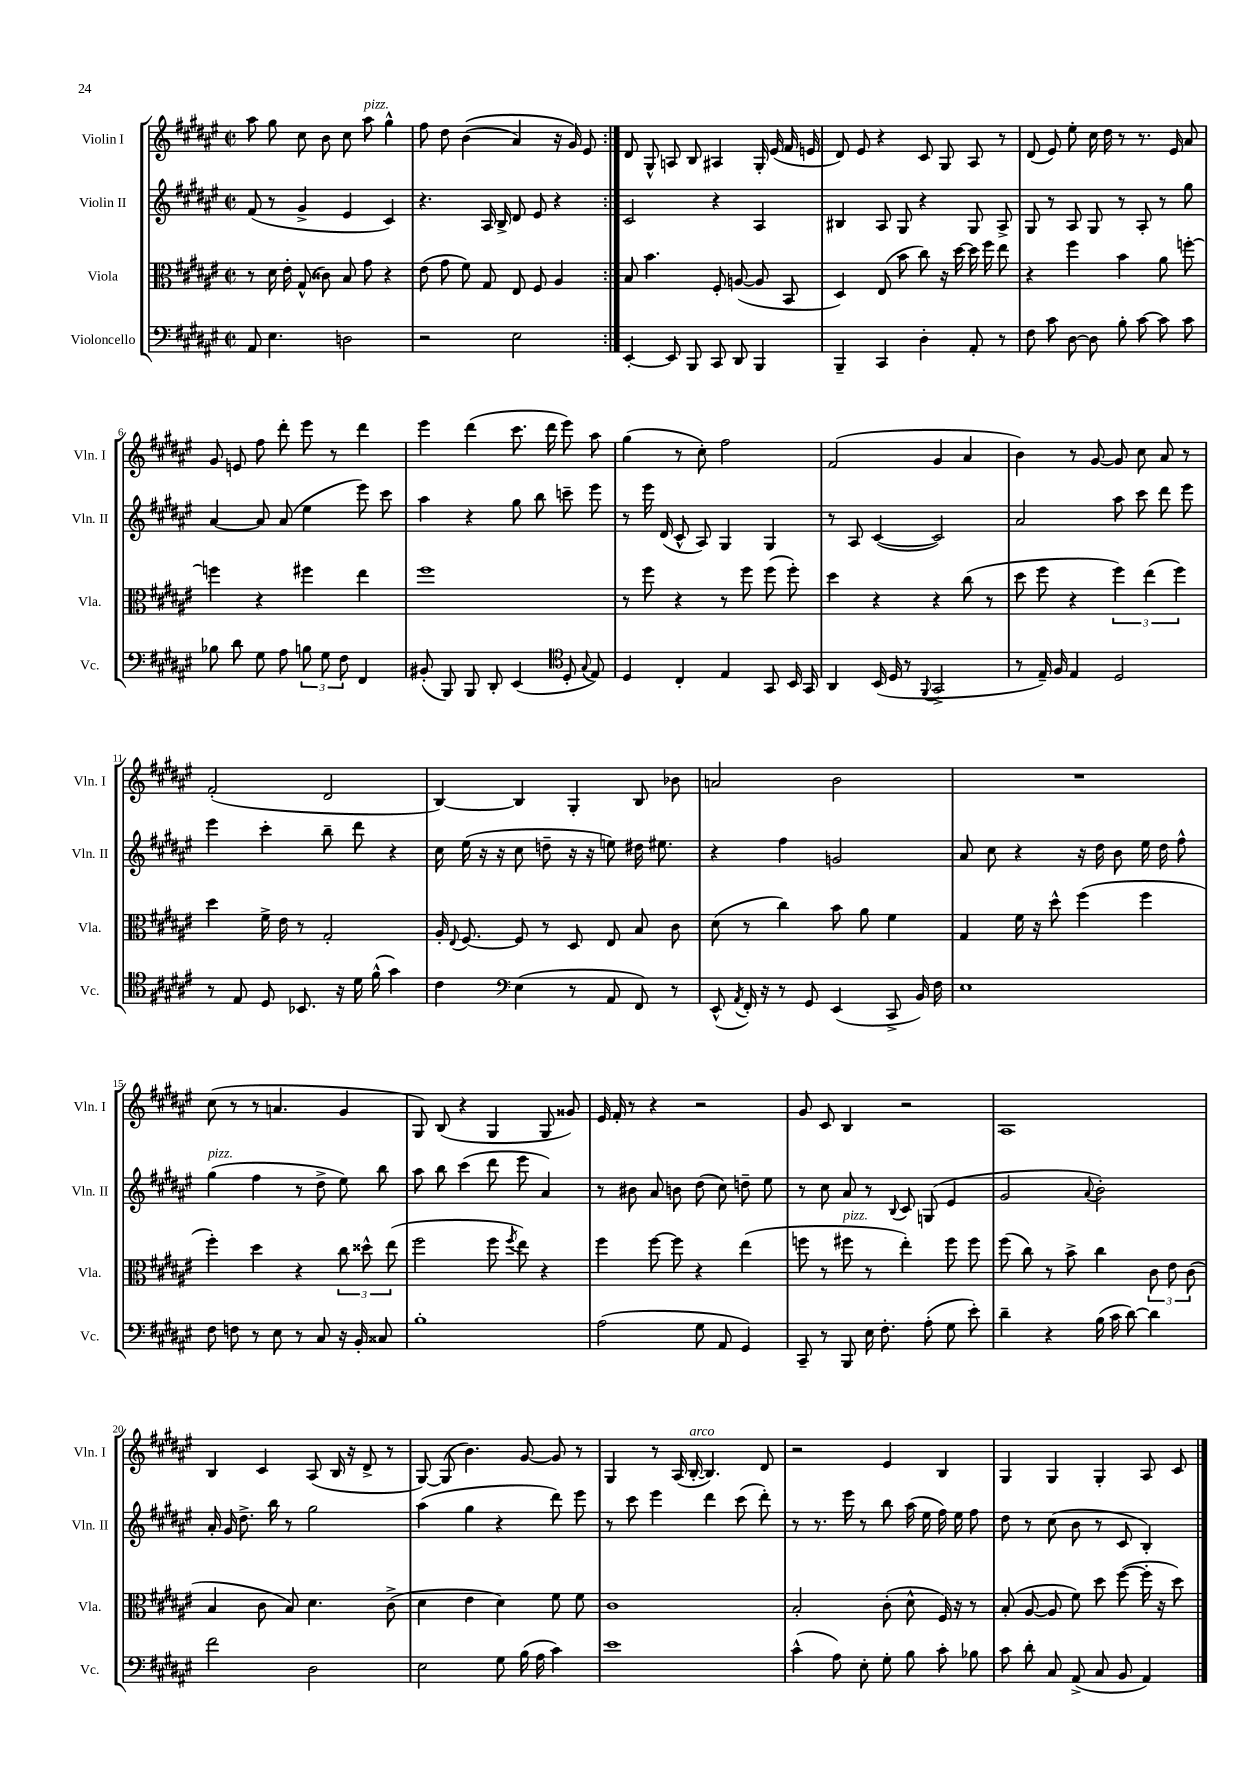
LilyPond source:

<<
\new StaffGroup <<
\new Staff = "s0" \with { instrumentName = "Violin I" shortInstrumentName = "Vln. I" } {
    \clef treble \key fis \major \defaultTimeSignature \time 2/2
    \autoBeamOff \repeat volta 2 { ais''8 gis''8 cis''8 b'8 cis''8 ais''8^\markup { \italic "pizz." } gis''4-^ |
    fis''8 dis''8 b'4(\( ais'4) r16 gis'16\) eis'8 | }
    dis'8 gis8-^ a8 b8 ais4 gis16-. eis'16( fis'16 e'16 |
    dis'8) eis'8 r4 cis'8 gis8 ais8 r8 |
    dis'8( eis'8) eis''8-. cis''16 dis''16 r8 r8. eis'16 ais'8 |
    gis'8 e'8 fis''8 dis'''8-. eis'''8 r8 dis'''4 |
    eis'''4 dis'''4( cis'''8. dis'''16 eis'''8) ais''8 |
    gis''4( r8 cis''8-.) fis''2 |
    fis'2( gis'4 ais'4 |
    b'4) r8 gis'8~ gis'8 cis''8 ais'8 r8 |
    fis'2-.( dis'2 |
    b4~) b4 gis4-. b8 bes'8 |
    a'2 b'2 |
    R1 |
    cis''8( r8 r8 a'4. gis'4 |
    gis8) b8( r4 gis4 gis8 gisis'8) |
    eis'16 fis'16-. r8 r4 r2 |
    gis'8 cis'8 b4 r2 |
    ais1 |
    b4 cis'4 ais8( b16 r16 dis'8-> r8 |
    gis8~) gis8( b'4.) gis'8~ gis'8 r8 |
    gis4 r8 ais16( b16~-.^\markup { \italic "arco" } b4.) dis'8 |
    r2 eis'4 b4 |
    gis4 gis4 gis4-. ais8 cis'8 \bar "|." |
}
\new Staff = "s1" \with { instrumentName = "Violin II" shortInstrumentName = "Vln. II" } {
    \clef treble \key fis \major \defaultTimeSignature \time 2/2
    \autoBeamOff \repeat volta 2 { fis'8( r8 gis'4-> eis'4 cis'4) |
    r4. ais16 b16-> dis'8 eis'8 r4 | }
    cis'2 r4 ais4 |
    bis4 ais8 gis8 r4 gis8 ais8-> |
    gis8 r8 ais8 gis8 r8 ais8-. r8 gis''8 |
    ais'4~ ais'8 ais'8( eis''4 eis'''8) cis'''8 |
    ais''4 r4 gis''8 b''8 c'''8-- eis'''8 |
    r8 eis'''16 dis'16( cis'8-^ ais8) gis4 gis4 |
    r8 ais8 cis'4~( cis'2) |
    ais'2 ais''8 cis'''8 dis'''8 eis'''8 |
    eis'''4 cis'''4-. b''8-- dis'''8 r4 |
    cis''16 eis''16( r16 r16 cis''8 d''8-- r16 r16 e''8) dis''16 eis''8. |
    r4 fis''4 g'2 |
    ais'8 cis''8 r4 r16 dis''16 b'8 eis''16 dis''16 fis''8-^ |
    gis''4^\markup { \italic "pizz." }( fis''4 r8 dis''8-> eis''8) b''8 |
    ais''8 b''8 cis'''4( dis'''8 eis'''8 ais'4) |
    r8 bis'8 ais'8 b'8 dis''8( cis''8) d''8-- eis''8 |
    r8 cis''8 ais'8 r8 \appoggiatura { b8 } cis'8 g8( eis'4 |
    gis'2 \appoggiatura { ais'8 } b'2-.) |
    ais'16-. gis'16 dis''8.-> b''16 r8 gis''2 |
    ais''4( gis''4 r4 dis'''8) eis'''8 |
    r8 cis'''8 eis'''4 dis'''4 cis'''8( dis'''8-.) |
    r8 r8. eis'''16 r8 b''8 ais''16( eis''16 fis''16) eis''16 fis''8 |
    dis''8 r8 cis''8( b'8 r8 cis'8 b4-.) \bar "|." |
}
\new Staff = "s2" \with { instrumentName = "Viola" shortInstrumentName = "Vla." } {
    \clef alto \key fis \major \defaultTimeSignature \time 2/2
    \autoBeamOff \repeat volta 2 { r8 dis'16 eis'16-. gis8-^( cisis'8) b8 gis'8 r4 |
    eis'8( gis'8 fis'8) gis8 eis8 fis8 ais4 | }
    b8 b'4. fis8-. a8~( a8 b,8 |
    dis4) eis8( b'8 cis''8) r16 dis''16~ dis''16 fis''16 eis''8 |
    r4 fis''4 b'4 ais'8 f''8~-. |
    f''4 r4 fis''4 eis''4 |
    fis''1 |
    r8 fis''8 r4 r8 fis''8 fis''8( fis''8-.) |
    dis''4 r4 r4 cis''8( r8 |
    dis''8 fis''8 r4 \tuplet 3/2 { fis''4) eis''4( fis''4) } |
    dis''4 fis'16-> eis'16 r8 gis2-. |
    ais16-. \appoggiatura { eis8 } fis8.~ fis8 r8 dis8 eis8 b8 cis'8 |
    dis'8( r8 cis''4) b'8 ais'8 fis'4 |
    gis4 fis'16 r16 dis''8-^ fis''4( fis''4 |
    fis''4-.) dis''4 r4 \tuplet 3/2 { cis''8 disis''8-^ eis''8( } |
    fis''2 fis''8 \acciaccatura { fis''8 } eis''8) r4 |
    fis''4 fis''8~ fis''8 r4 eis''4( |
    f''8 r8 fis''8^\markup { \italic "pizz." } r8 eis''4-.) fis''8 fis''8 |
    fis''8( cis''8) r8 b'8-> cis''4 \tuplet 3/2 { cis'8 eis'8 cis'8( } |
    b4 cis'8 b8) dis'4. cis'8->( |
    dis'4 eis'4 dis'4) fis'8 fis'8 |
    cis'1 |
    b2-. cis'8-.( dis'8-^ fis16) r16 r8 |
    b8-.( ais8~ ais8 fis'8) dis''8 fis''8~( fis''16-. r16 dis''8) \bar "|." |
}
\new Staff = "s3" \with { instrumentName = "Violoncello" shortInstrumentName = "Vc." } {
    \clef bass \key fis \major \defaultTimeSignature \time 2/2
    \autoBeamOff \repeat volta 2 { ais,8 eis4. d2 |
    r2 eis2 | }
    eis,4~-. eis,8 b,,8 cis,8 dis,8 b,,4 |
    b,,4-- cis,4 dis4-. ais,8-. r8 |
    fis8 cis'8 dis8~ dis8 b8-. cis'8~ cis'8 cis'8 |
    bes8 dis'8 gis8 ais8 \tuplet 3/2 { b8 gis8 fis8 } fis,4 |
    bis,8-.( b,,8) b,,8 dis,8-. eis,4( \clef tenor dis8-. \appoggiatura { gis8 } eis8) |
    dis4 cis4-. eis4 gis,8 b,16 gis,16 |
    ais,4 b,16( dis16 r8 \appoggiatura { fis,8 } gis,2-> |
    r8 eis16--) fis16 eis4 dis2 |
    r8 eis8 dis8 bes,8. r16 dis'16 fis'16-^( gis'4) |
    cis'4 \clef bass eis4( r8 ais,8 fis,8) r8 |
    eis,8-^( \acciaccatura { ais,8 } fis,16-.) r16 r8 gis,8 eis,4( cis,8-> b,16) fis16 |
    eis1 |
    fis8 f8 r8 eis8 r8 cis8 r16 b,16-. cisis8 |
    b1-. |
    ais2( gis8 ais,8 gis,4) |
    cis,8-- r8 b,,8 eis16 fis8.-. ais8-.( gis8 eis'8-.) |
    dis'4-- r4 b16( cis'16 dis'8~) dis'4 |
    fis'2 dis2 |
    eis2 gis8 b16( ais16 cis'4) |
    eis'1 |
    cis'4-^( ais8) eis8-. gis8-. b8 cis'8-. bes8 |
    cis'8 dis'8-. cis8 ais,8->( cis8 b,8 ais,4) \bar "|." |
}
>>
>>
